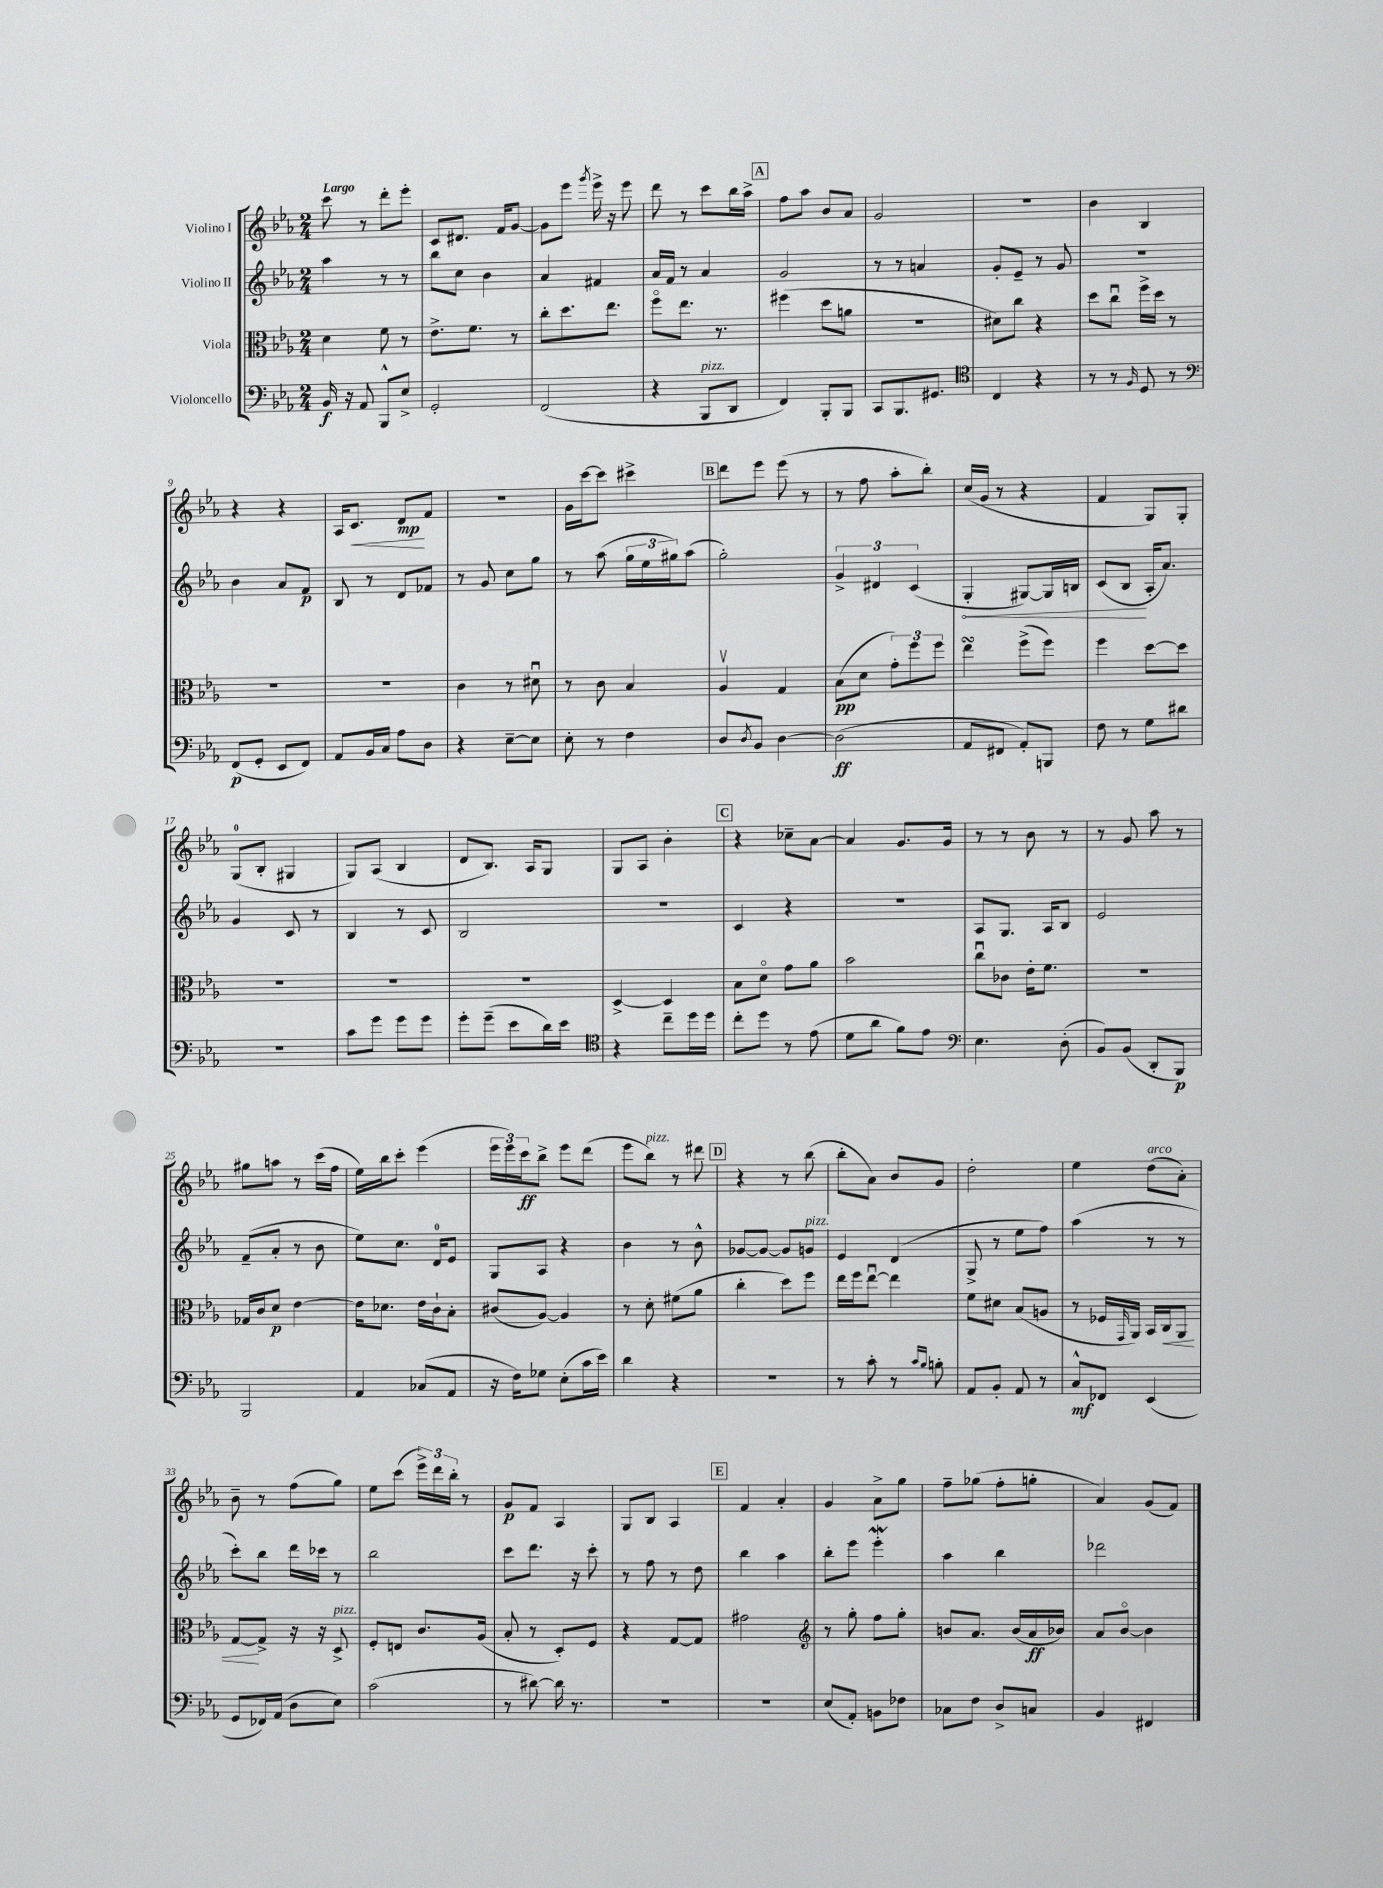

**kern	**kern	**kern	**kern
*staff4	*staff3	*staff2	*staff1
*clefF4	*clefC3	*clefG2	*clefG2
*k[b-e-a-]	*k[b-e-a-]	*k[b-e-a-]	*k[b-e-a-]
*M2/4	*M2/4	*M2/4	*M2/4
16BB-	4d	4aa-	8ccc
16r	.	.	.
8AA-	.	.	8r
8BBB-^^	8f	8r	8ddd'
8E-^	8r	8r	8eee-'
=	=	=	=
2GG'	8.e-^	8bb-	8c
.	.	8cc	8.d#
.	8.f	.	.
.	.	4b-	.
.	.	.	16f
.	8r	.	[8g
=	=	=	=
(2FF	8cc'	4a-	8g]
.	8.dd	.	8eee-
.	.	.	8qggg
.	.	4f#	16eee-^
.	8.ee-	.	16r
.	.	.	8eee-
=	=	=	=
4r	8ffo	16a-	8ddd
.	.	16f	.
.	8.ee-	8r	8r
8BBB-	.	4a-	8ccc
.	8.r	.	.
8DD	.	.	16bb-
.	.	.	16aa-^
=	=	=	=
4FF)	(4ff#	2g	8ff
.	.	.	8aa-
8BBB-'	8dd	.	8b-
8BBB-	8a	.	8a-
=	=	=	=
8CC	2r	8r	2g
8.BBB-	.	8r	.
.	.	4a	.
8.GG#	.	.	.
=	=	=	=
*clefC4	*	*	*
4C	8d#)	8g'	2r
.	8cc	8e-~	.
4r	4r	8r	.
.	.	8g	.
=	=	=	=
8r	8dd	2r	4b-
8r	8ccu	.	.
16qqF	.	.	.
8D	16ff^	.	4B-
.	16dd	.	.
8r	8r	.	.
=	=	=	=
*clefF4	*	*	*
(8FF	2r	4b-	4r
8GG'	.	.	.
8EE-	.	8a-	4r
8FF)	.	8f	.
=	=	=	=
8AA-	2r	8B-	16A-
.	.	.	8.c
16BB-	.	8r	.
16C	.	.	.
8A-	.	8d	8d
8D	.	8f-	8f
=	=	=	=
4r	4c	8r	2r
.	.	8g	.
[8E-~	8r	8cc	.
8E-]	8d#u	8gg	.
=	=	=	=
8E-'	8r	8r	16g
.	.	.	[16ccc
8r	8c	(8aa-	8ccc]
4F	4B-	24gg	4ccc#^
.	.	24ee-	.
.	.	24gg#)	.
.	.	(8aa-	.
=	=	=	=
8D	4A-v	2gg')	8ddd
8qD	.	.	.
8BB-	.	.	8eee-
[4D	4G	.	(8eee-
.	.	.	8r
=	=	=	=
(2D]	(8B-	6g^	8r
.	8d	.	8ff
.	.	6d#	.
.	12g')	.	8aa-'
.	12ff	(6c	.
.	.	.	8bb-')
.	12ff	.	.
=	=	=	=
8AA-	4ee-	4G'	(16cc
.	.	.	16g
8FF#	.	.	8r
8AA-')	(8ff^	[8G#)	4r
8BBB	8ff)	16G#]	.
.	.	16B	.
=	=	=	=
8F	4ff	(8c	4f
8r	.	8B-	.
8G	[8dd	16A-'	8G)
.	.	8.a-)	.
8d#	8dd]	.	8G'
=	=	=	=
2r	2r	4g	(8G
.	.	.	8B-'
.	.	8c	4G#
.	.	8r	.
=	=	=	=
8c	2r	4B-	8G)
8g	.	.	(8A-
8g	.	8r	4B-
8g	.	8c	.
=	=	=	=
8g'	2r	2B-	8d
(8g~	.	.	8.B-)
8e-	.	.	.
.	.	.	16A-
16d)	.	.	8G
16e-	.	.	.
=	=	=	=
*clefC4	*	*	*
4r	[4D^	2r	8G
.	.	.	8A-
8cc~	4D]	.	4b-'
16dd	.	.	.
16dd	.	.	.
=	=	=	=
8cc'	8B-	4c	4r
8dd	8do	.	.
8r	8g	4r	8cc-~
(8e-	8a-	.	[8a-
=	=	=	=
8d	2b-	2r	4a-]
8a-	.	.	.
8f)	.	.	8.g
8e-	.	.	.
.	.	.	16g
=	=	=	=
*clefF4	*	*	*
4.E-	8ccu	8A-	8r
.	8c-	8.G	8r
.	16e-'	.	8b-
.	8.f	16A-	.
(8D'	.	8B-	8r
=	=	=	=
8BB-)	2r	2e-	8r
(8BB-	.	.	8g
8DD'	.	.	8aa-
8BBB-)	.	.	8r
=	=	=	=
2BBB-	16G-	(8f~	8gg#
.	16c	.	.
.	8d	8a-'	8aa
.	[4e-	8r	8r
.	.	8b-	(16ccc
.	.	.	16ff
=	=	=	=
4AA-	16e-]	8ee-)	16ee-)
.	8.d-	.	16bb-
.	.	8.cc	8ccc'
(8C-	16e-	.	(4eee-
.	16c`	16d	.
8AA-	8B-'	8e-	.
=	=	=	=
16r	(8c#	8G	24eee-
.	.	.	24eee-)
16F)	.	.	.
.	.	.	24ccc
8G-	[8A-)	8A-	8bb-^
(8E-'	4A-]	4r	8eee-
16c	.	.	(8ddd
16e-)	.	.	.
=	=	=	=
4d	8r	4b-	8eee-
.	8d'	.	8bb-)
4r	(8f#	8r	8r
.	8a-	8b-^^	8ddd#
=	=	=	=
2r	4cc'	[8g-	4r
.	.	8g-_	.
.	8dd)	8g-]	8r
.	8ff	8g	(8bb-
=	=	=	=
8r	16ee-	4e-	8bb-'
.	16ff	.	.
8c'	[8ee-u	.	8a-)
8r	4ee-]	(4d	8b-
16qqc	.	.	.
16qqB-	.	.	.
8B'	.	.	8g
=	=	=	=
8AA-	8f	8G^	2dd'
8BB-'	8d#	8r	.
8AA-	(8B-	8ee-	.
8r	8A	8ff)	.
=	=	=	=
8C^^	8r	(4aa-	4ee-
8FF-	16F-	.	.
.	16qqGG	.	.
.	16AA-)	.	.
(4EE-	16BB-	8r	(8dd
.	16C	.	.
.	8AA-	8r	8a-')
=	=	=	=
8GG	[8G	8ccc')	8b-~
16FF-)	8G^]	8bb-	8r
(16AA-	.	.	.
8D	16r	16ddd	(8ff
.	16r	16ccc-	.
8E-)	8D^	8r	8gg)
=	=	=	=
(2c	8F'	2bb-	8ee-
.	8E	.	(8ccc
.	8.c	.	24eee-^)
.	.	.	24ddd
.	.	.	24bb-'
.	.	.	8r
.	(16A-	.	.
=	=	=	=
8r	8B-'	8ccc	8g
[8d#)	8r	8.ddd	8f
16d#]	8D')	.	4A-
8.r	.	16r	.
.	8F	8ccc'	.
=	=	=	=
2r	4r	8r	8G
.	.	8ff	8B-
.	[8G	8r	4A-
.	8G]	8dd	.
=	=	=	=
2r	2g#	4bb-	4f
.	.	4aa-	4a-'
=	=	=	=
*	*clefG2	*	*
(8E-	8r	8bb-'	4g
8AA-')	8gg'	8eee-	.
8BB	8ff	4eee-'	8a-^
8F-	8gg'	.	8gg
=	=	=	=
8C-	8b	4aa-	8ff~
8F	8.a-	.	(8gg-
8D^	.	4bb-	8ff'
.	(16b	.	.
8C	16a-	.	8gg'
.	16b-)	.	.
=	=	=	=
4BB-	8a-	2ddd-	4a-)
.	[8b-o	.	.
4FF#	4b-]	.	(8g
.	.	.	8f)
==	==	==	==
*-	*-	*-	*-
